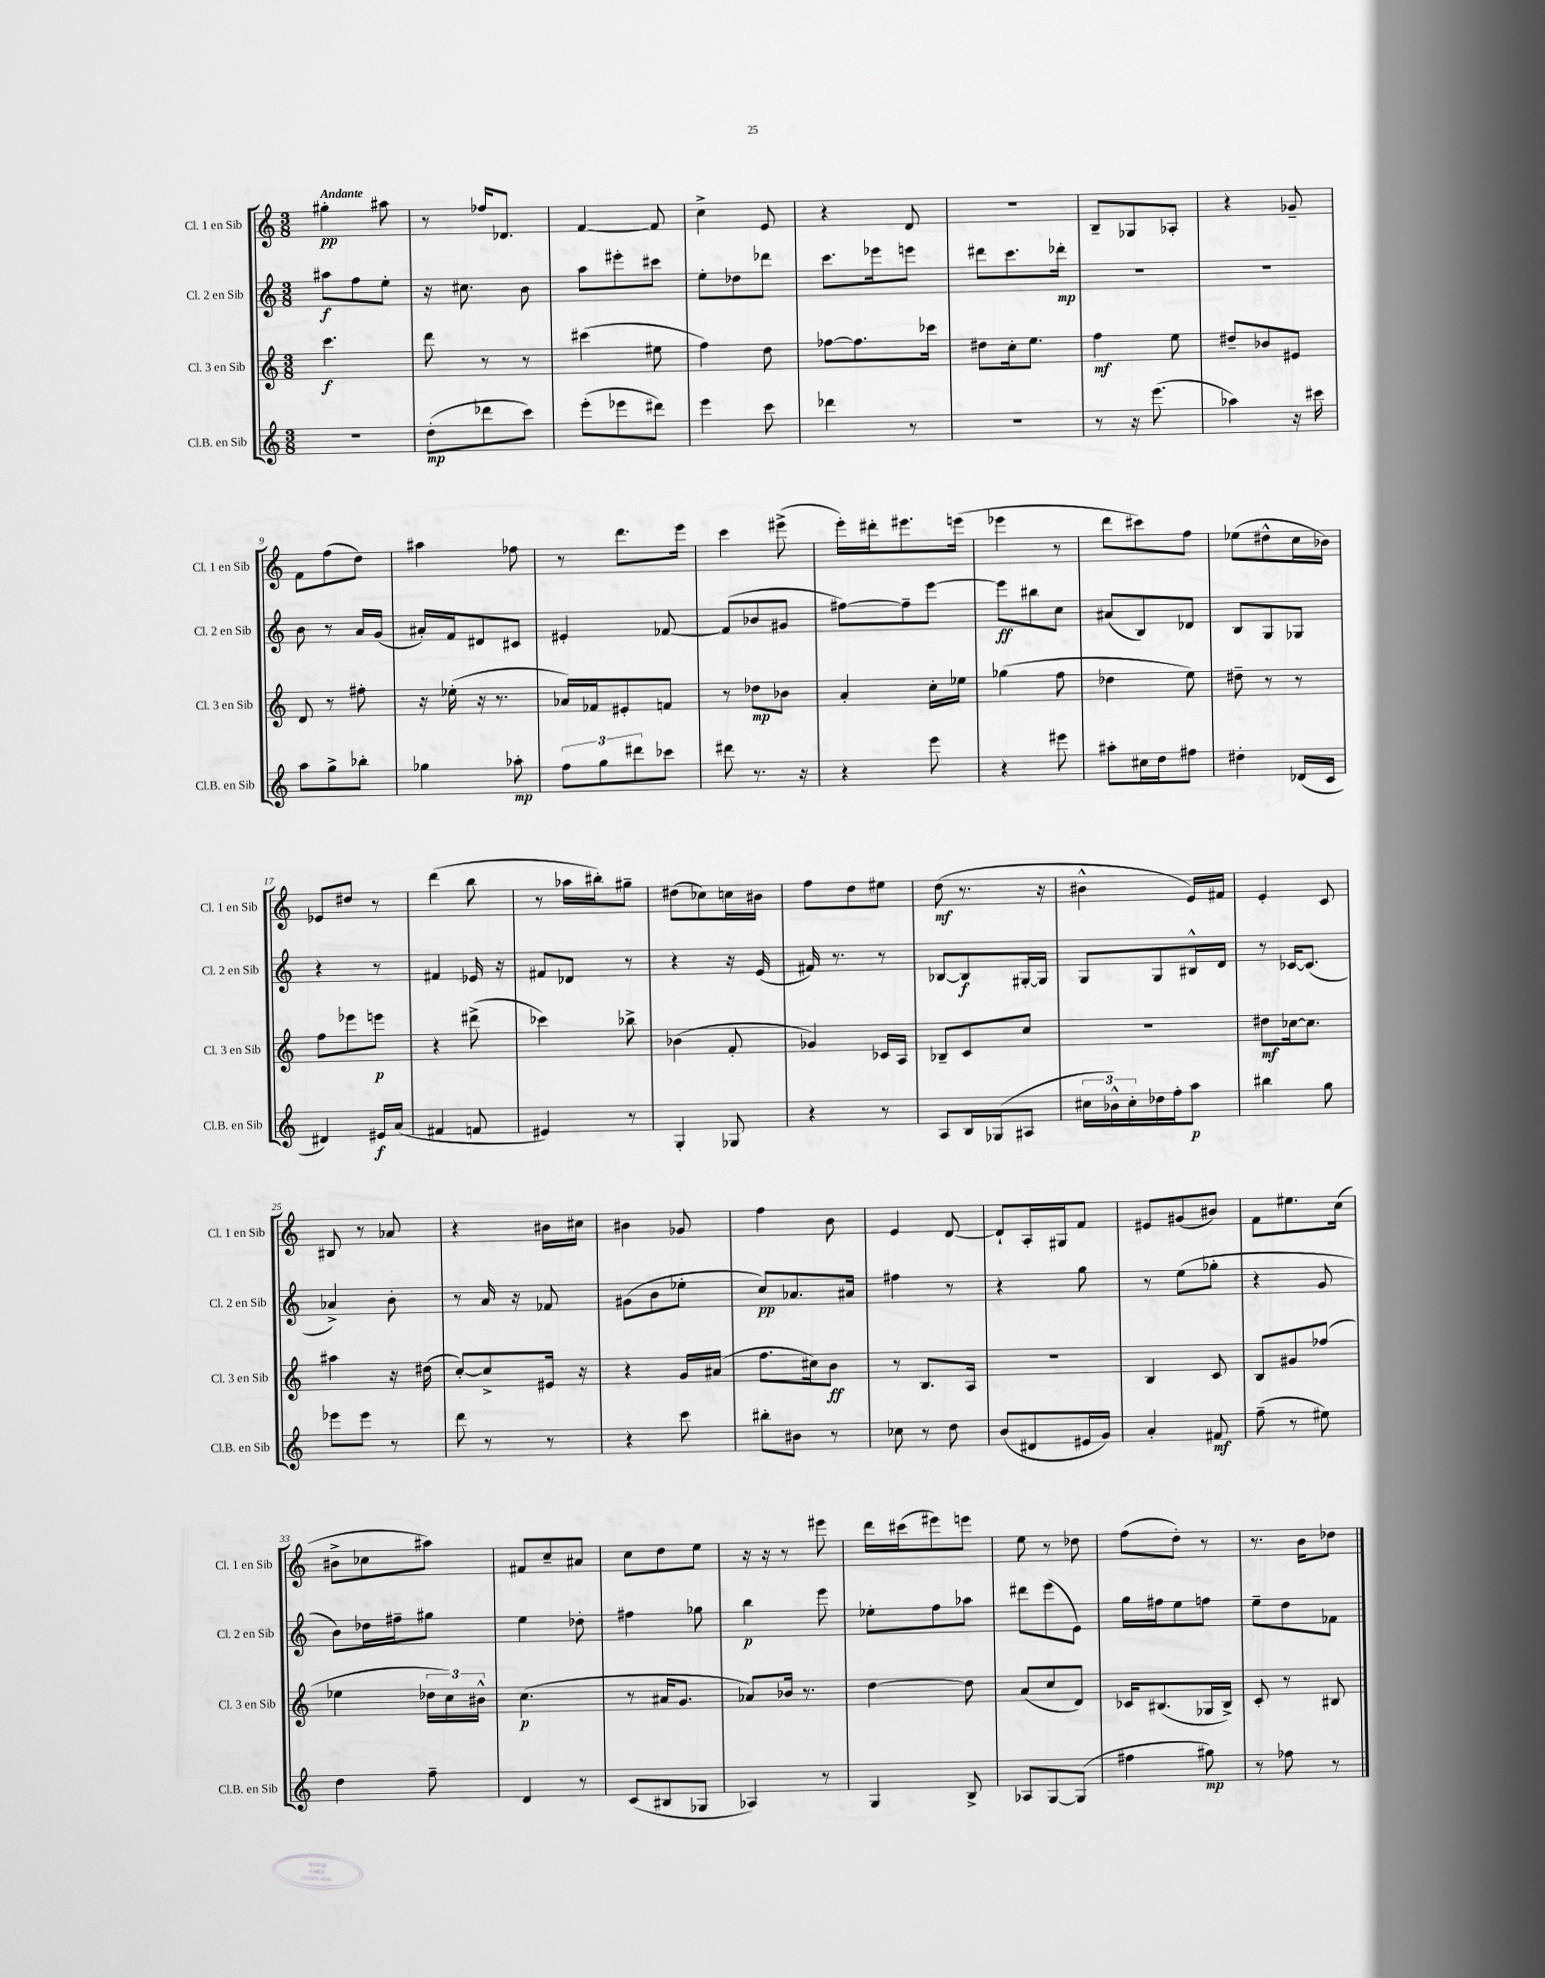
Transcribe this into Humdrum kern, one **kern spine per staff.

**kern	**dynam	**kern	**dynam	**kern	**dynam	**kern	**dynam
*part4	*part4	*part3	*part3	*part2	*part2	*part1	*part1
*staff4	*staff4	*staff3	*staff3	*staff2	*staff2	*staff1	*staff1
*I"Cl.B. en Sib	*	*I"Cl. 3 en Sib	*	*I"Cl. 2 en Sib	*	*I"Cl. 1 en Sib	*
*I'Cl.B. en Sib	*	*I'Cl. 3 en Sib	*	*I'Cl. 2 en Sib	*	*I'Cl. 1 en Sib	*
*clefG2	*	*clefG2	*	*clefG2	*	*clefG2	*
*k[]	*	*k[]	*	*k[]	*	*k[]	*
*M3/8	*	*M3/8	*	*M3/8	*	*M3/8	*
=1	=1	=1	=1	=1	=1	=1	=1
!	!	!	!	!	!	!LO:TX:a:B:t=Andante	!
4.r	.	4.ccc\	f	8aa#X\L	f	4gg#X'\	pp
.	.	.	.	8ff\	.	.	.
.	.	.	.	8ee'\J	.	8aa#X\	.
=2	=2	=2	=2	=2	=2	=2	=2
(8dd'\L	mp	8ddd\	.	16r	.	8r	.
.	.	.	.	8.cc#X\	.	.	.
8ddd-X\	.	8r	.	.	.	16ff-X/KL	.
.	.	.	.	.	.	8.d-X/J	.
8ccc\J)	.	8r	.	8b\	.	.	.
=3	=3	=3	=3	=3	=3	=3	=3
(8eee'\L	.	(4ccc#X\	.	8aa\L	.	[4f/	.
8eee-X\	.	.	.	8eee#X'\	.	.	.
8ddd#X\J)	.	8ee#X\	.	8ccc#X\J	.	8f/]	.
=4	=4	=4	=4	=4	=4	=4	=4
4eee\	.	4ff\)	.	8ee'\L	.	4cc^\	.
.	.	.	.	8dd-X\	.	.	.
8ccc\	.	8dd\	.	8ddd-X\J	.	8e/	.
=5	=5	=5	=5	=5	=5	=5	=5
4ddd-X\	.	[8ff-X\L	.	8.ccc\L	.	4r	.
.	.	8.ff-\]	.	.	.	.	.
.	.	.	.	16eee-X\k	.	.	.
8r	.	.	.	8eeen\J	.	8d/	.
.	.	16ccc-X\Jk	.	.	.	.	.
=6	=6	=6	=6	=6	=6	=6	=6
4.r	.	8dd#X\L	.	8ddd#X\L	.	4.r	.
.	.	16cc'\k	.	8.ccc\	.	.	.
.	.	8.ee\J	.	.	.	.	.
.	.	.	.	16ddd-X'\Jk	mp	.	.
=7	=7	=7	=7	=7	=7	=7	=7
8r	.	4ff\	mf	4.r	.	8B~/L	.
16r	.	.	.	.	.	8G-X/	.
(8.eee\	.	.	.	.	.	.	.
.	.	8ee\	.	.	.	8A-X'/J	.
=8	=8	=8	=8	=8	=8	=8	=8
4aa-X\)	.	8dd#X~/L	.	4.r	.	4r	.
.	.	8b-X/	.	.	.	.	.
16r	.	8e#X/J	.	.	.	8g-X~/	.
16ccc#X\	.	.	.	.	.	.	.
!!LO:LB:g=z
=9	=9	=9	=9	=9	=9	=9	=9
8aa\L	.	8d/	.	8b\	.	8f\L	.
8gg^\	.	8r	.	8r	.	(8ff\	.
8bb-X'\J	.	8ff#X'\	.	16a/LL	.	8dd\J)	.
.	.	.	.	(16g/JJ	.	.	.
=10	=10	=10	=10	=10	=10	=10	=10
4gg-X\	.	16r	.	16a#X'/LL)	.	4aa#X\	.
.	.	(16ee-X'\	.	16f/J	.	.	.
.	.	16r	.	8d#X/	.	.	.
.	.	8.r	.	.	.	.	.
8aa-X'\	mp	.	.	8c#X/J	.	8ff-X\	.
=11	=11	=11	=11	=11	=11	=11	=11
12ff\L	.	16a-X/LL)	.	4e#X'/	.	8r	.
.	.	16f-X/J	.	.	.	.	.
12gg\	.	.	.	.	.	.	.
.	.	8e#X'/	.	.	.	8.ddd\L	.
12ddd#X\	.	.	.	.	.	.	.
8ccc-X\J	.	8fn/J	.	[8f-X/	.	.	.
.	.	.	.	.	.	16eee\Jk	.
=12	=12	=12	=12	=12	=12	=12	=12
8ddd#X\	.	8r	.	(8f-/L]	.	4ccc\	.
8.r	.	8dd-X\L	mp	8b-X/	.	.	.
.	.	8b-X\J	.	8g#X/J	.	(8eee#X^\	.
16r	.	.	.	.	.	.	.
=13	=13	=13	=13	=13	=13	=13	=13
4r	.	4a'/	.	[8ff#X\L)	.	16eee'\LL)	.
.	.	.	.	.	.	16ddd#X'\J	.
.	.	.	.	8ff#~\]	.	8.eee#X\	.
8eee\	.	16cc'\LL	.	[8eee\J	.	.	.
.	.	16ee-X\JJ	.	.	.	(16eeen\Jk	.
=14	=14	=14	=14	=14	=14	=14	=14
4r	.	(4gg-X\	.	8eee\L]	ff	4eee-X\	.
.	.	.	.	8bb#X\	.	.	.
8eee#X\	.	8ff\	.	8cc\J	.	8r	.
=15	=15	=15	=15	=15	=15	=15	=15
8aa#X'\L	.	4dd-X\	.	(8a#X/L	.	8ddd\L	.
16cc#X\L	.	.	.	8B/)	.	8ccc#X\)	.
16dd\J	.	.	.	.	.	.	.
8ff#X\J	.	8ee\)	.	8d-X/J	.	8ff\J	.
=16	=16	=16	=16	=16	=16	=16	=16
4dd#X'\	.	8dd#X~\	.	8B/L	.	(8ee-X\L	.
.	.	8r	.	8G/	.	8dd#X^^\	.
(16d-X/LL	.	8r	.	8G-X/J	.	16cc\L	.
16c/JJ	.	.	.	.	.	16b-X\JJ)	.
!!LO:LB:g=z
=17	=17	=17	=17	=17	=17	=17	=17
4d#X/)	.	8ff\L	.	4r	.	8e-X/L	.
.	.	8eee-X\	.	.	.	8dd#X/J	.
16e#X/LL	f	8eeen\J	p	8r	.	8r	.
(16a/JJ	.	.	.	.	.	.	.
=18	=18	=18	=18	=18	=18	=18	=18
4f#X/	.	4r	.	4f#X/	.	(4ddd\	.
8fn/	.	(8ddd#X^\	.	16e-X/	.	8bb\	.
.	.	.	.	16r	.	.	.
=19	=19	=19	=19	=19	=19	=19	=19
4e#X/)	.	4ccc-X\)	.	8f#X/L	.	8r	.
.	.	.	.	8d-X/J	.	16aa-X\LL	.
.	.	.	.	.	.	16bb#X'\J)	.
8r	.	8bb-X^\	.	8r	.	8gg#X~\J	.
=20	=20	=20	=20	=20	=20	=20	=20
4G'/	.	(4b-X\	.	4r	.	(8dd#X\L	.
.	.	.	.	.	.	8cc-X\)	.
8G-X/	.	8f'/	.	16r	.	16ccn\L	.
.	.	.	.	(16e/	.	16b#X\JJ	.
=21	=21	=21	=21	=21	=21	=21	=21
4r	.	4g-X/)	.	16f#X/)	.	8ff\L	.
.	.	.	.	8.r	.	.	.
.	.	.	.	.	.	8dd\	.
8r	.	16c-X/LL	.	8r	.	8ee#X\J	.
.	.	16A/JJ	.	.	.	.	.
=22	=22	=22	=22	=22	=22	=22	=22
8A/L	.	8B-X~/L	.	[8B-X/L	.	(8dd\	mf
16B/L	.	8c/	.	8B-/]	f	8.r	.
(16G-X/J	.	.	.	.	.	.	.
8A#X/J	.	8cc/J	.	[16G#X'/L	.	.	.
.	.	.	.	16G#/JJ]	.	16r	.
=23	=23	=23	=23	=23	=23	=23	=23
24cc#X\LL	.	4.r	.	8G/L	.	4b#X^^\	.
24b-X^^\)	.	.	.	.	.	.	.
24cc#'\	.	.	.	.	.	.	.
16dd-X\	.	.	.	8G/	.	.	.
16ff'\J	.	.	.	.	.	.	.
8aa\J	p	.	.	16B#X^^/L	.	16e/LL)	.
.	.	.	.	16d/JJ	.	16f#X/JJ	.
=24	=24	=24	=24	=24	=24	=24	=24
4bb#X\	.	8dd#X\L	mf	8r	.	4e'/	.
.	.	[16cc-X\k	.	[16c-X/KL	.	.	.
.	.	8.cc-\J]	.	(8.c-/J]	.	.	.
8gg\	.	.	.	.	.	8c/	.
!!LO:LB:g=z
=25	=25	=25	=25	=25	=25	=25	=25
8eee-X\L	.	4aa#X\	.	4a-X^/)	.	8B#X/	.
8eee-\J	.	.	.	.	.	8r	.
8r	.	16r	.	8b'\	.	8a-X/	.
.	.	(16dd#X\	.	.	.	.	.
=26	=26	=26	=26	=26	=26	=26	=26
8ddd\	.	[8cc'/L)	.	8r	.	4r	.
8r	.	8cc^/]	.	16a/	.	.	.
.	.	.	.	16r	.	.	.
8r	.	16e#X/Jk	.	8f-X/	.	16b#X\LL	.
.	.	16r	.	.	.	16cc#X\JJ	.
=27	=27	=27	=27	=27	=27	=27	=27
4r	.	4r	.	(8g#X\L	.	4b#X\	.
.	.	.	.	8b\	.	.	.
8ccc\	.	16g/LL	.	8ee-X'\J	.	8g-X/	.
.	.	(16a#X/JJ	.	.	.	.	.
=28	=28	=28	=28	=28	=28	=28	=28
8bb#X'\L	.	8.ff\L	.	8cc/L)	pp	4ff\	.
8b#X\J	.	.	.	8.a-X/	.	.	.
.	.	16cc#X\k)	.	.	.	.	.
8r	.	8b\J	ff	.	.	8b\	.
.	.	.	.	16a#X/Jk	.	.	.
=29	=29	=29	=29	=29	=29	=29	=29
8cc-X\	.	8r	.	4ff#X\	.	4e/	.
8r	.	8.B/L	.	.	.	.	.
8dd\	.	.	.	8r	.	[8d/	.
.	.	16A/Jk	.	.	.	.	.
=30	=30	=30	=30	=30	=30	=30	=30
(8b/L	.	4.r	.	4r	.	8d`/L]	.
8d#X/	.	.	.	.	.	16A'/L	.
.	.	.	.	.	.	16G#X/J	.
16e#X/L	.	.	.	8gg\	.	8f/J	.
16g/JJ)	.	.	.	.	.	.	.
=31	=31	=31	=31	=31	=31	=31	=31
4a'/	.	4B/	.	8r	.	8e#X/L	.
.	.	.	.	(8ee\L	.	(8g#X/	.
8f#X/	mf	8c/	.	8gg-X'\J	.	8b#X/J)	.
=32	=32	=32	=32	=32	=32	=32	=32
(8ff~\	.	8B/L	.	4r	.	8f\L	.
8r	.	8g#X/	.	.	.	8.ee#X\	.
8ee#X\)	.	(8ff-X/J	.	8g/	.	.	.
.	.	.	.	.	.	(16cc\Jk	.
!!LO:LB:g=z
=33	=33	=33	=33	=33	=33	=33	=33
4dd\	.	4ee-X\	.	8b\L)	.	8b#X^\L	.
.	.	.	.	16dd-X\L	.	8cc-X\	.
.	.	.	.	16ff#X~\J	.	.	.
8ff~\	.	24dd-X\LL	.	8gg#X\J	.	8aa#X\J)	.
.	.	24cc\)	.	.	.	.	.
.	.	24b#X^^\JJ	.	.	.	.	.
=34	=34	=34	=34	=34	=34	=34	=34
4d/	.	(4.cc\	p	4ee\	.	8f#X/L	.
.	.	.	.	.	.	8cc~/	.
8r	.	.	.	8dd-X'\	.	8a#X/J	.
=35	=35	=35	=35	=35	=35	=35	=35
(8c/L	.	8r	.	4ff#X\	.	8cc\L	.
8B#X/	.	16a#X/KL	.	.	.	8dd\	.
.	.	8.g/J	.	.	.	.	.
8G-X/J	.	.	.	8gg-X\	.	8ee\J	.
=36	=36	=36	=36	=36	=36	=36	=36
4A-X/)	.	8a-X/L)	.	4bb\	p	16r	.
.	.	.	.	.	.	16r	.
.	.	16b-X/Jk	.	.	.	8r	.
.	.	8.r	.	.	.	.	.
8r	.	.	.	8eee\	.	8eee#X\	.
=37	=37	=37	=37	=37	=37	=37	=37
4G/	.	[4dd\	.	8ee-X'\L	.	16ddd\LL	.
.	.	.	.	.	.	(16ccc#X\J	.
.	.	.	.	8ff\	.	8eee#X\)	.
8B^/	.	8dd\]	.	8aa-X\J	.	8eeen\J	.
=38	=38	=38	=38	=38	=38	=38	=38
8A-X/L	.	(8a/L	.	8ddd#X\L	.	8ee\	.
[8G/	.	8cc/	.	(8eee\	.	8r	.
(8G/J]	.	8d/J)	.	8e\J)	.	8dd-X\	.
=39	=39	=39	=39	=39	=39	=39	=39
4ff#X\	.	16c-X/KL	.	16gg\LL	.	(8ff\L	.
.	.	(8.B#X/	.	16ff#X\J	.	.	.
.	.	.	.	8ee\	.	8dd'\J)	.
8gg#X\)	mp	16G-X/L	.	8ffn\J	.	8r	.
.	.	16B#^/JJ)	.	.	.	.	.
=40	=40	=40	=40	=40	=40	=40	=40
8r	.	8c'/	.	8ee~\L	.	8.r	.
8ff-X\	.	8r	.	8dd\	.	.	.
.	.	.	.	.	.	16b\KL	.
8r	.	8B#X/	.	8f-X\J	.	8dd-X\J	.
==	==	==	==	==	==	==	==
*-	*-	*-	*-	*-	*-	*-	*-
